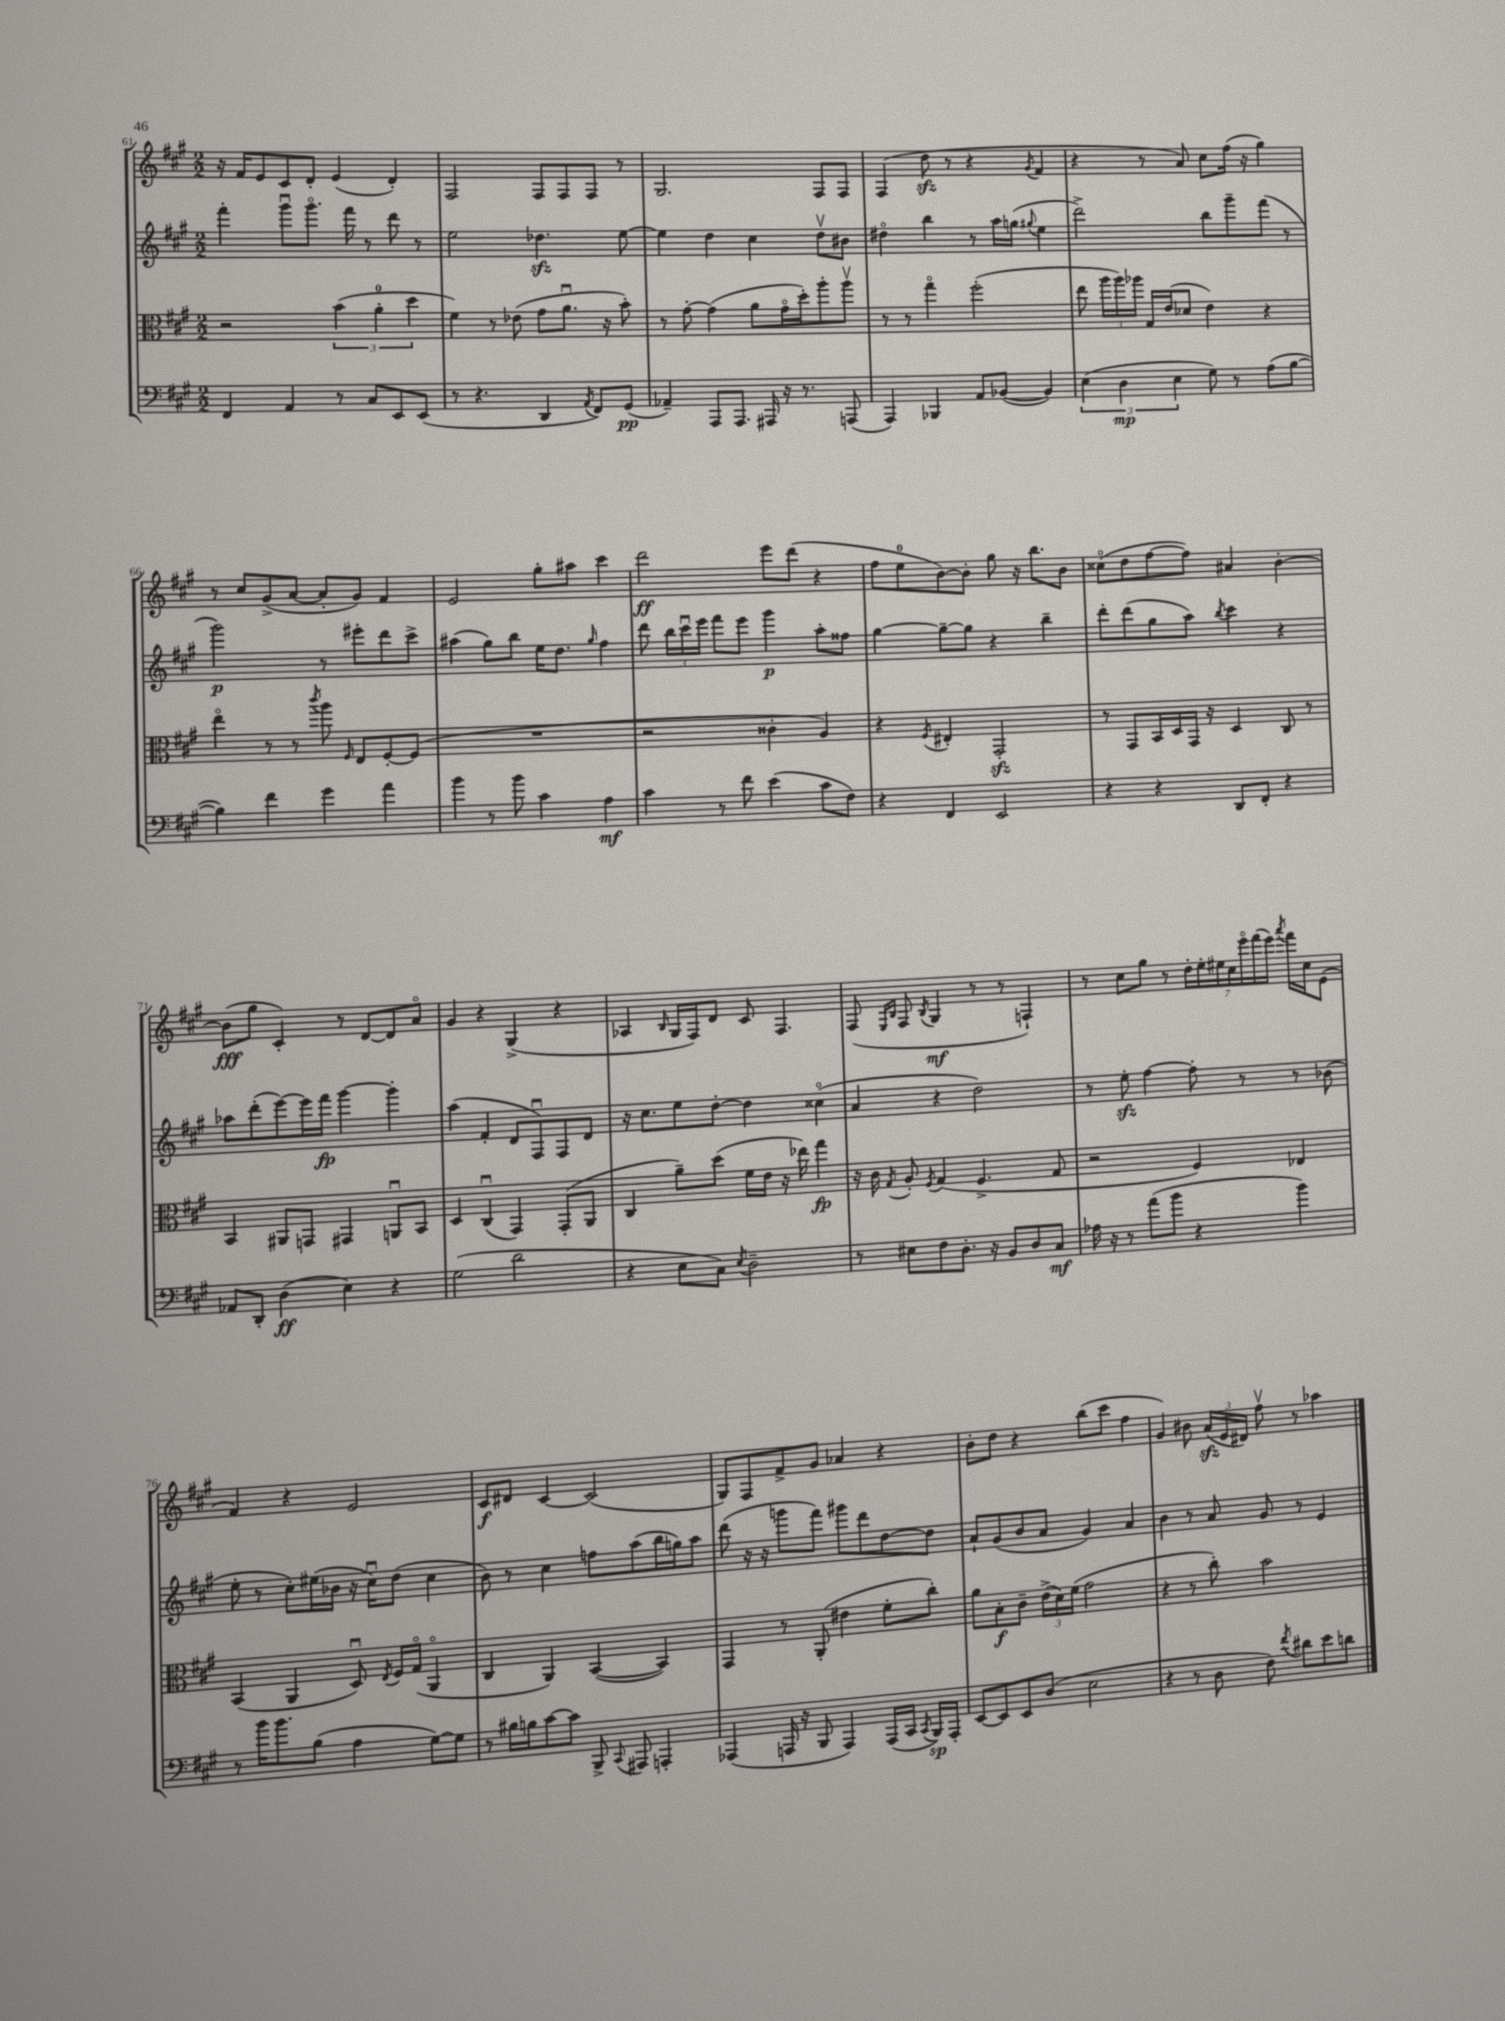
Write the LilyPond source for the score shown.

<<
\new StaffGroup <<
\new Staff = "s0" {
    \clef treble \key a \major \numericTimeSignature \time 2/2
    \autoBeamOff r16 fis'16[ e'8 cis'8 d'8]-. e'4( d'4-.) |
    fis2 fis8[ fis8 fis8] r8 |
    gis2. fis8[ fis8] |
    fis4( d''8\sfz r8 r4 \acciaccatura { gis'8 } fis'4 |
    r4 r8 a'8) cis''8[ fis''16]( r16 gis''4) |
    r8 cis''8[ gis'8->( a'8]~ a'8[-. gis'8]) fis'4 |
    e'2 gis''8[-. ais''8] cis'''4 |
    d'''2\ff e'''8[ d'''8]( r4 |
    fis''8[ e''8-0 b'8~) b'8]-. gis''8 r16 b''8.[ b'8] |
    cisis''8[\flageolet( d''8 fis''8~ fis''8]) ais'4 b'4~-. |
    b'8[\fff( gis''8] cis'4-.) r8 d'8[~ d'8 a'8]\flageolet |
    gis'4 r4 gis4->( r4 |
    aes4 \grace { b16 } gis16[ fis16) d'8] cis'8 fis4. |
    fis8( \grace { e16[ b16] } fis8 \acciaccatura { b8 } gis4\mf r8 r8 f4-!) |
    r8 cis''8[ gis''8] r8 \tuplet 7/4 { d''16[-. e''16-. eis''16 cis''16 e'''16\flageolet fis'''16( e'''16]) } \acciaccatura { a'''8 } fis'''16[ cis''16 e'8]( |
    fis'4) r4 e'2 |
    cis'8[\f dis'8] cis'4~ cis'2( |
    gis8[) fis8 fis'8-> gis'8] aes'4 r4 |
    b'8[-. d''8] r4 b''8[( cis'''8] fis''4 |
    gis'4) bis'8 \tuplet 3/2 { a'16[\sfz( e'16 dis'16]) } fis''8\upbow r8 aes''4 \bar "|." |
}
\new Staff = "s1" {
    \clef treble \key a \major \numericTimeSignature \time 2/2
    \autoBeamOff fis'''4-. gis'''8[\downbow gis'''8.]\flageolet fis'''16 r8 d'''8 r8 |
    e''2 des''4.\sfz e''8~ |
    e''4 d''4 cis''4 d''8[\upbow bis'8] |
    dis''4\flageolet b''4 r8 a''16[ g''16]( \appoggiatura { gis''8 } e''4 |
    d'''2->) b''8[ gis'''8-- fis'''8]( r8 |
    gis'''2\p) r8 eis'''8[-. d'''8 cis'''8]-> |
    ais''4( gis''8[) b''8] e''16[ d''8.] \grace { gis''16 } fis''4 |
    d'''8 \tuplet 3/2 { b''16[ cis'''16\downbow e'''16] } fis'''8[ e'''8] gis'''4\p a''8[-. fisis''8] |
    gis''4~ gis''8[~-- gis''8] r4 b''4-- |
    d'''8[-. d'''8( gis''8 a''8]) \acciaccatura { b''8 } cis'''4 r4 |
    aes''8[ d'''8-.( e'''8~) e'''16 fis'''16]\fp gis'''4~ gis'''4-. |
    a''4( fis'4-. d'8[ fis8\downbow) fis8 d'8] |
    r16 cis''8.[ e''8 d''8]~-. d''4 cisis''4\flageolet( |
    a'4 r4 d''2) |
    r8 e''8-.\sfz fis''4~ fis''8-. r8 r8 bes'8( |
    e''8-. r8 cis''8[-.) eis''16( bes'16] r16 cis''16[\downbow) d''8]( cis''4 |
    b'8) r8 cis''4 f''8[ a''8( b''16 g''16) a''8] |
    d'''8( r16 r16 g'''8[ fis'''8]) gis'''8[ d'''8 d''8~ d''8] |
    a'8[-! gis'8( b'8 a'8] gis'4) a'4 |
    b'4 r8 a'8 gis'8 r8 e'4 \bar "|." |
}
\new Staff = "s2" {
    \clef alto \key a \major \numericTimeSignature \time 2/2
    \autoBeamOff r2 \tuplet 3/2 { b'4( a'4-0-. d''4 } |
    fis'4) r8 ees'8( gis'8[ a'8.]\downbow r16 b'8-.) |
    r8 gis'8~-. gis'4( a'8[ gis'16\flageolet d''16-.) a''8-. a''8]\upbow |
    r8 r8 gis''4\flageolet fis''2-.( |
    e''8 \tuplet 3/2 { a''16[ a''16) aes''16] } gis16[ e'16( des'8] e'4) r4 |
    e''4\flageolet r8 r8 \acciaccatura { cis'''8 } a''8 \grace { fis16 } e8[ fis8~-. fis8]( |
    R1 |
    r2 cisis'4-. a4) |
    r4 \acciaccatura { fis8 } eis4-. gis,2-.\sfz |
    r8 gis,8[ b,16 d16 gis,16] r16 d4 cis8 r8 |
    b,4 ais,8[ g,8] gis,4 a,8[\downbow b,8] |
    d4 cis4\downbow( gis,4) gis,8[-.( a,8] |
    cis4 a'8[--) d''8]( fis'16[ e'16] r16 ees''16) gis''4\fp |
    r16 cis'16 \acciaccatura { gis8 } a8-. \acciaccatura { fis8 } gis4( fis4.-> gis8 |
    r2 fis4) ees4 |
    b,4( a,4 d8\downbow) \acciaccatura { e8 } fis16[ gis16]\flageolet( a,4\flageolet |
    cis4 a,4) b,4~( b,4) |
    gis,4 r8 a,8-.( eis'4 fis'8[-. cis''8]-.) |
    a'8[ b8-.\f cis'8]-- \tuplet 3/2 { e'16[->( d'16) fis'16]( } gis'2 |
    r4 r8 cis''8-.) b'2 \bar "|." |
}
\new Staff = "s3" {
    \clef bass \key a \major \numericTimeSignature \time 2/2
    \autoBeamOff fis,4 a,4 r8 cis8[ e,8 e,8]( |
    r8 r4. d,4 \acciaccatura { a,8 } fis,8[) gis,8]\pp( |
    aes,4--) a,,8[ a,,8.] ais,,16 r16 r8. a,,8( |
    a,,4) bes,,4 a,8[ bes,8]~( bes,4) |
    \tuplet 3/2 { e4( d4\mp e4 } gis8) r8 a8[( b8]~ |
    b4) fis'4 gis'4 a'4 |
    b'4 r8 b'8 cis'4 a4\mf |
    cis'4 r8 fis'8 e'4( cis'8[ fis8]) |
    r4 fis,4 e,2 |
    r4 r4 d,8[ fis,8]-. r4 |
    aes,8[ d,8]-. d4\ff( e4) r4 |
    gis2( d'2 |
    r4 e8[ cis8]) \acciaccatura { e8 } d2-- |
    r8 eis8[ fis8 d8.]-. r16 b,8[ d8 cis8]\mf |
    aes16 r16 r8 a'8[( b'8] r4 b'4) |
    r8 b'16[ b'8. b8]( a4 gis8[~) gis8] |
    r8 bis16[ b16 cis'8~ cis'8] b,,8-> \appoggiatura { cis,8 } ais,,8 a,,4-. |
    aes,,4( a,,16 r16 b,,8 a,,4) a,,16[( cis,16] \acciaccatura { cis,8 } b,,16[\sp) a,,16]-. |
    e,8[~ e,8 e,8 d8]( e2 |
    r4 r8 d8 fis8) \acciaccatura { fis'8 } dis'8[ e'8 d'8] \bar "|." |
}
>>
>>
\layout { \context { \Score currentBarNumber = #61 } }
